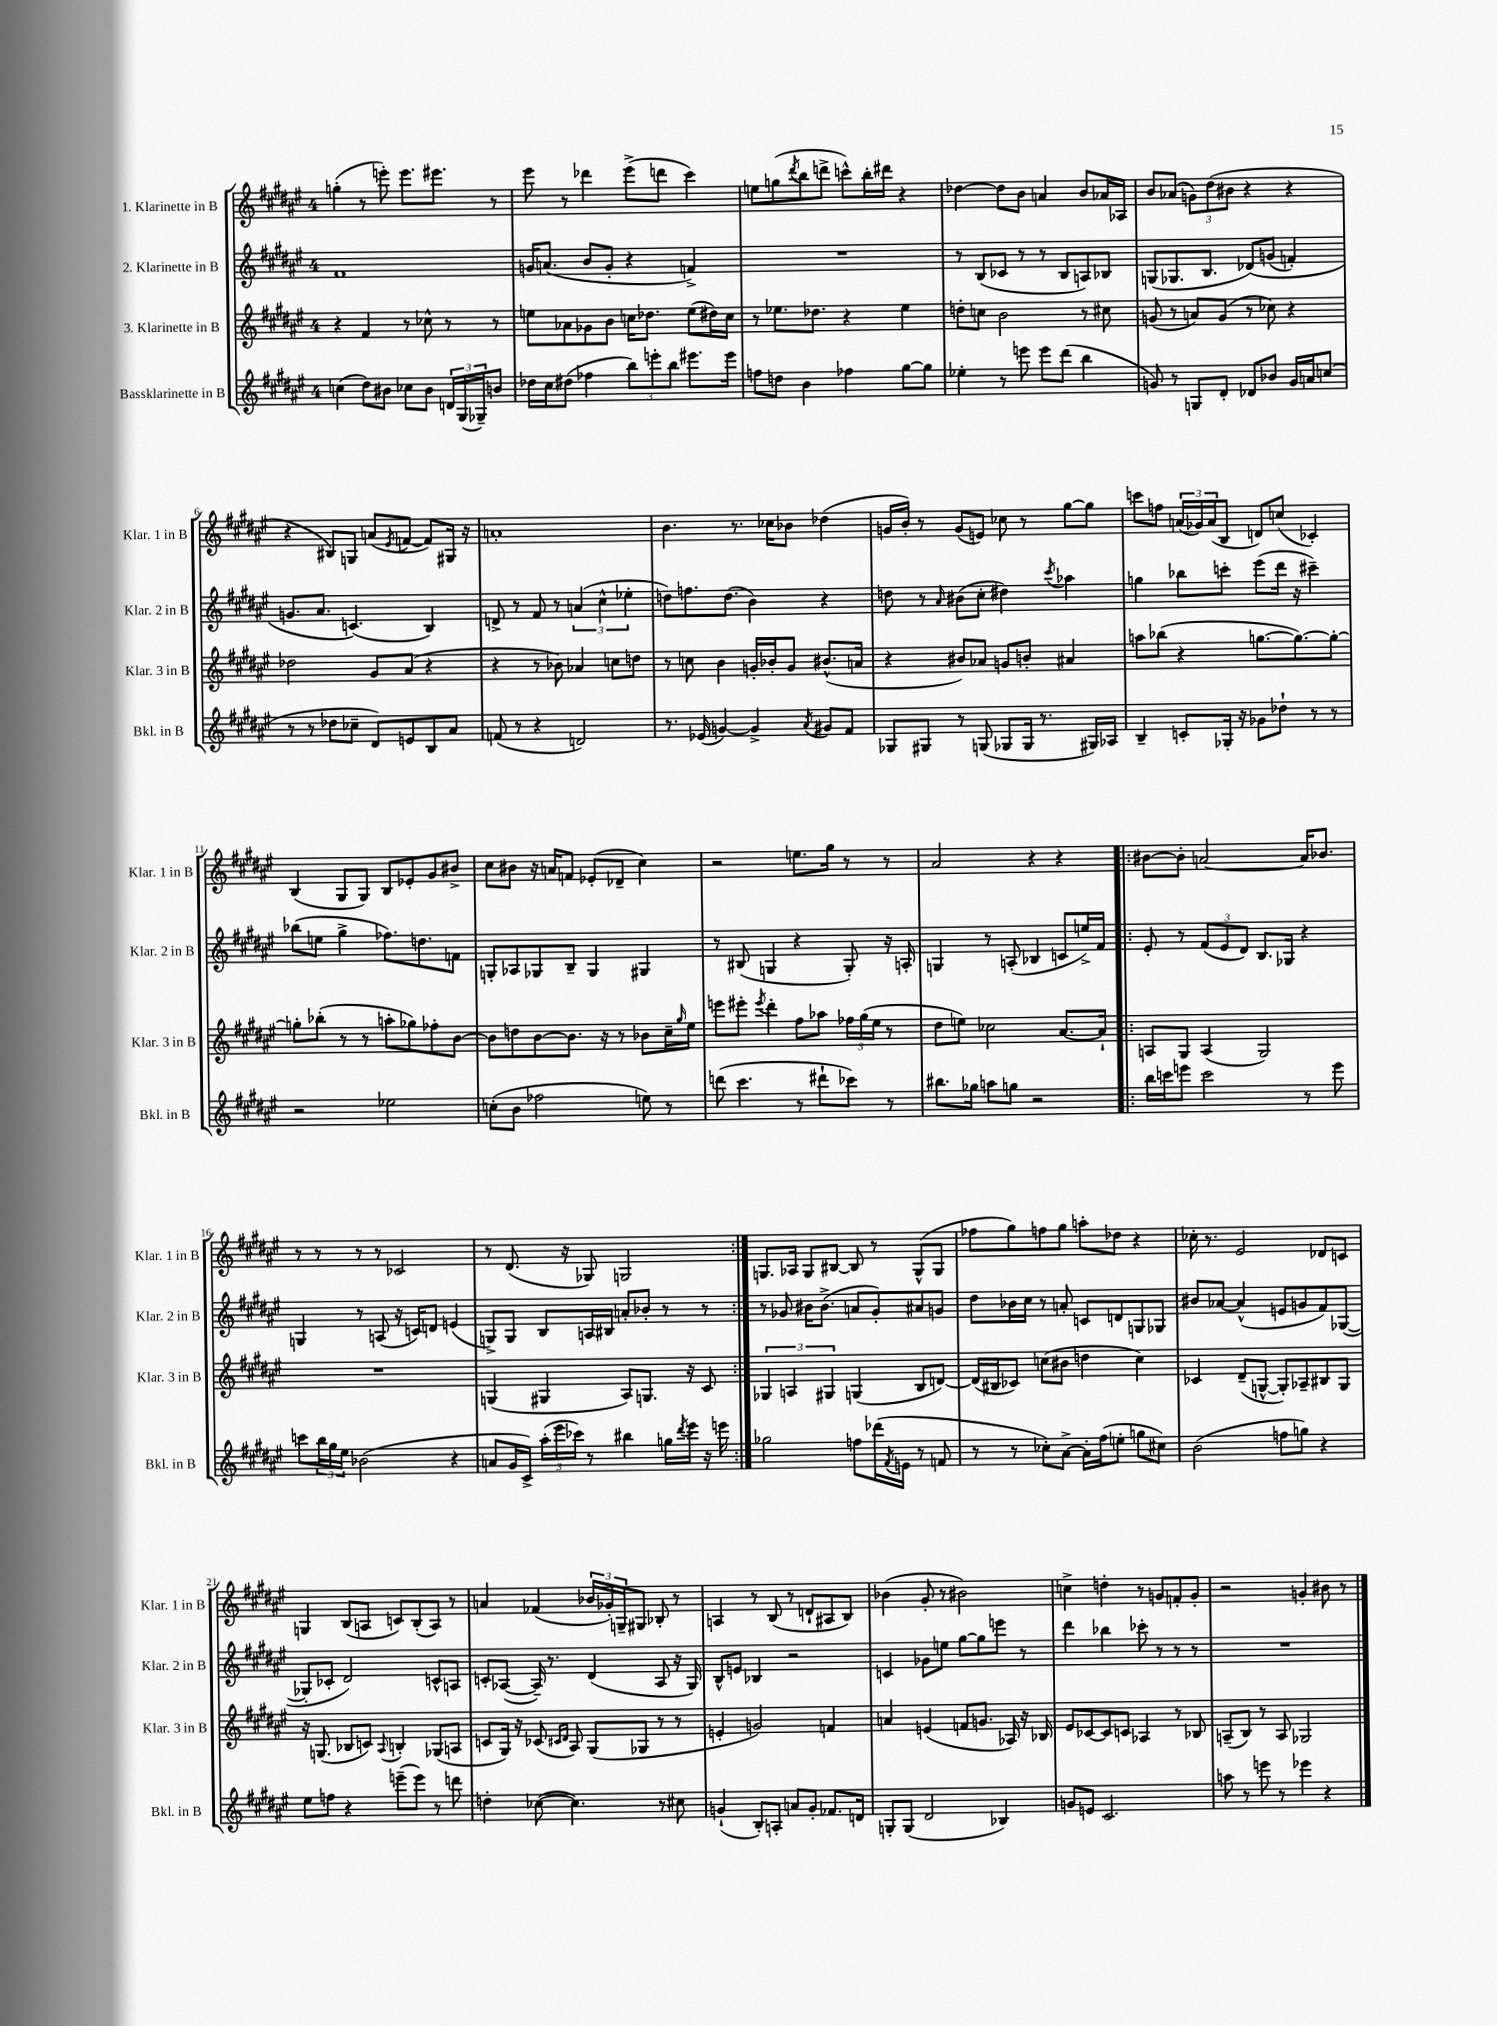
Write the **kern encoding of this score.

**kern	**kern	**kern	**kern
*staff4	*staff3	*staff2	*staff1
*clefG2	*clefG2	*clefG2	*clefG2
*k[f#c#g#d#a#e#]	*k[f#c#g#d#a#e#]	*k[f#c#g#d#a#e#]	*k[f#c#g#d#a#e#]
*M4/4	*M4/4	*M4/4	*M4/4
(4cc\	4r	1f#	(4gg'\
8dd#\L)	4f#/	.	8r
8b#\J	.	.	8eee'\)
8cc-\L	8r	.	8.eee\L
8b#\J	8cc-^^\	.	.
.	.	.	8.eee#\J
24d/LL	8r	.	.
(24G#/	.	.	.
24G-~/J)	.	.	.
8b/J	8r	.	8r
=	=	=	=
16dd-\LL	8ee\L	16g/LK	8eee#\
16cc#\J	.	(8.a/J	.
(8dd#\J	8a-\	.	8r
4ff-\	8g-\	8b/L	4ddd-\
.	8b\J	8g'/J	.
12bb\L)	16cc\LK	4r	(8eee#^\L
.	8.dd-\J	.	.
12eee'\	.	.	.
.	.	.	8ddd\J
12bb\J	.	.	.
8.eee#\L	(8ee\L	4f^/)	4ccc#\)
.	16dd#\L)	.	.
16eee#\Jk	16cc\JJ	.	.
=	=	=	=
8ff\L	8r	1r	8ee\L
8dd\J	8.ee-\L	.	(8gg\
.	.	.	8qddd#/
4b\	.	.	8bb\
.	8.dd-\J	.	.
.	.	.	8ddd^\J
4ff-\	4r	.	8ccc^^\L)
.	.	.	16bb'\L
.	.	.	16ddd#\JJ
[8gg#\L	4ee-\	.	4r
8gg#\]J	.	.	.
=	=	=	=
4ee-'\	8dd'\L	8r	[4dd-\
.	8cc\J	(8B/L	.
8r	2b\	8c-/J	8dd-\]L
8eee\	.	8r	8b\J
8eee\L	.	8r	4a/
(8ddd#\J	.	8B/L	.
4bb\	8r	8A/)	8b/L
.	8cc#\	8B-/J	16a-/L
.	.	.	16A-/JJ
=	=	=	=
8g/)	(8g/	(8G/L	8b/L
8r	8r	8.G-/	(8a-/J
8G/L	8a/L)	.	12g\L)
.	.	8.B/J	.
.	.	.	(12dd#\
8d#'/J	(8g/J	.	.
.	.	.	12b#\J
8d-/L	8r	&(8d-/L)	4r
8b-/J	8cc-\)	(8g/J	.
16g/LL	4r	4f'/)	4r
16a/J	.	.	.
(8cc/J	.	.	.
=	=	=	=
8r	2dd-\	8.g/L	4r
8r	.	.	.
.	.	8.a#/J	.
8dd-\L	.	.	8B#/L)
8cc-~\J	.	(4.c/&)	8G/J
8d#/L)	8g#/L	.	(8a/L
.	.	.	8qe#/
8e/	(8a#/J	.	[8f/J
8B/	4r	4B/)	8f/]L)
8a#/J	.	.	16G#/Jk
.	.	.	16r
=	=	=	=
(8f/	4r	8d^/	1a'
8r	.	8r	.
4r	8r	8f#/	.
.	8b-\)	8r	.
2d/)	4a-/	(6a/	.
.	.	6cc#^^\	.
.	8cc\L	.	.
.	.	6ee-'\	.
.	8dd\J	.	.
=	=	=	=
8.r	8r	8dd\L)	4.b\
.	8cc\	8.ff\	.
(16e-/	.	.	.
[4g/)	4b\	.	.
.	.	(8.dd\J	.
.	.	.	8.r
4g^/]	16g'/LL	4b\)	.
.	16b-'/J	.	16cc-\LK
.	8g/J	.	8b-\J
8qa#/	.	.	.
8g#/L	(8.b#^^/L	4r	(4dd-\
8f#/J	.	.	.
.	16a/Jk	.	.
=	=	=	=
8G-/L	4r	8dd\	16g/LL
.	.	.	16b'/JJ)
8G#/J	.	8r	8r
.	.	16qqa#/	.
8r	8b#/L)	(8b#\L	(8g/L
(8G/	8a-/J	8cc#'\J	8e/J)
8G-/L	8g/L	4dd#\)	8cc-\
16G-/Jk	8b'/J	.	8r
8.r	.	.	.
.	.	8qccc#/	.
.	4a#/	4aa-\	[8gg#\L
16G#/LL)	.	.	8gg#\]J
16A-/JJ	.	.	.
=	=	=	=
4B~/	8aa\L	4gg\	8ccc\L
.	(8bb-\J	.	8ff\J
8c'/L	4r	8bb-\L	(24a/LL
.	.	.	24g-/)
.	.	.	(24a/J
16G-'/Jk	.	8ccc'\J	8B/J
16r	.	.	.
8g-\L	[8.gg\L	(8eee#\L	8d/L)
8dd-`\J	.	16ddd#\Jk	(8cc/J
.	8.gg\_)	16r	.
8r	.	4ccc#~\)	4c-'/)
8r	8gg'\_J	.	.
=	=	=	=
2r	8gg'\]L	(8bb-\L	(4B/
.	(8bb-'\J	8ee\J	.
.	8r	4gg#^\	8G#/L
.	8r	.	8G#/J)
2ee-\	8aa'\L	8.ff-\L)	8B/L
.	8gg-\)	.	8e-'/
.	.	8.dd\	.
.	8ff-'\	.	8g#/
.	[8b\J	8f\J	8b#^/J
=	=	=	=
(8cc'\L	8b\]L	8G'/L	8cc#\L
8b\J	8dd\	8A-/	8b#\J
2ff-\	[8b\	8G-/	16r
.	.	.	16a/LK
.	8.b\]J	8B~/J	8f/J
.	.	4G-/	(8e-'/L
.	16r	.	.
.	8r	.	8d-~/J
8ee\)	8b-\L	4G#/	4cc#\)
8r	16cc#~\L	.	.
.	16qqgg#/	.	.
.	16ee#\JJ	.	.
=	=	=	=
(8ddd\	8eee\L	8r	2r
4.ccc#\	8eee#'\J	(8B#/	.
.	8qeee#/	.	.
.	4ddd#'\	4G/	.
8r	8ff#\L	4r	8.ee\L
8ddd#`\L	8aa-\J	.	.
.	.	.	16gg#\Jk
8ccc-\J)	24ff-\LL	8G'/)	8r
.	(24gg#\	.	.
.	24ee#\JJ	.	.
8r	8r	16r	8r
.	.	16A'/	.
=	=	=	=
8.bb#\L	8dd#\L	4G/	2a#/
.	8ee\J)	.	.
16gg-\Jk	.	.	.
8aa\L	2cc-\	8r	.
8gg\J	.	(8A'/	.
2r	.	4B-/	4r
.	[8.a#/L	8c/L	4r
.	.	16ee^/L)	.
.	16a#`/]Jk	16f#/JJ	.
=!|:	=!|:	=!|:	=!|:
16bb\LL	8A/L	8e#'/	[8b#\L
16ccc\J	.	.	.
8eee\J	8G#/J	8r	8b#'\]J
2ccc\	(4A/	(12f#/L	[2a/
.	.	12e#/	.
.	.	12d#/J)	.
.	2G#/)	8.B/L	.
.	.	16G-/Jk	.
8r	.	4r	16a/]LK
.	.	.	8.b-/J
8eee\	.	.	.
=	=	=	=
8ccc\L	1r	4G/	8r
24bb\L	.	.	8r
24gg#\	.	.	.
24ee#\JJ	.	.	.
(2b-\	.	8r	8r
.	.	(8A/	8r
.	.	16r	2c-/
.	.	16c/LK)	.
.	.	8d/J	.
4r	.	(4e/	.
=	=	=	=
8a/L	(4G/	8G^/L)	8r
16g#/L	.	8G/J	(8.d#/
16c#^/JJ)	.	.	.
(24aa#'\LL	4G#/	8B/L	.
24eee#\	.	.	.
.	.	.	16r
24ccc-\JJ)	.	.	.
8r	.	16A/L	8G-/)
.	.	16B#/JJ	.
4bb#\	8A#/L)	8a'/L	2G/
.	8.G/J	8b-'/J	.
16gg\LL	.	8r	.
8qddd#/	.	.	.
16eee#\JJ	16r	.	.
16r	8c#/	8r	.
16eee\	.	.	.
=:|!	=:|!	=:|!	=:|!
2gg-\	6G-/	8r	8.G/L
.	.	8g-/	.
.	6A/	.	.
.	.	.	16A-/Jk
.	.	16b#\LK	8G/L
.	.	(8.b#^\J	.
.	6G#/	.	.
.	.	.	[8B#/J
8ff\L	(4G/	8a/L	8B#/]
(16ddd-\L	.	8g-'/)	8r
8qf#/	.	.	.
16e\JJ	.	.	.
8r	8B/L	8a#/	(8G^^/L
8f/	[8d/J)	8g/J	8G/J
=	=	=	=
8r	(16d/]LL	8dd#\L	8ff-\L
.	16B#/J	.	.
8r	8c-/J)	16b-\L	8gg#\)
.	.	16cc#\JJ	.
8cc-'\L)	(8cc\L	8r	8ff\
[8a#^\J	8b#\J	8a'/	8gg#\J
16a#'\]LL	4dd\	8c/L	8aa'\L
(16ff#\J	.	.	.
8ee'\J	.	8d/	8dd-\J
8gg\L	4cc\)	8G/	4r
8cc#\J)	.	8G-/J	.
=	=	=	=
(2b\	4c-/	8b#/L	16cc-'\
.	.	.	8.r
.	.	[8a-/J	.
.	(8d#~/L	(4a-^^/]	2e#/
.	[8G^^/J	.	.
8ff\L	8G'/]L)	8e/L	.
8gg\J)	8A-~/	8g/	.
4r	8B#/	8f#/)	8d-/L
.	8G/J	([8G-/J	8c/J
=	=	=	=
8ee#\L	16r	8G-'/]L	4G/
.	(8.G/	.	.
8ff\J	.	8c-'/J	.
4r	8B-/L	2d#/)	(8B/L
.	8c/J)	.	8A/J
.	8qqA#/	.	.
(8eee~\L	4B'/	.	8c/L)
8eee\J)	.	.	(8B'/
8r	(8G-/L	8c^^/L	8A/J)
8ddd\	8A/J	8A/J	8r
=	=	=	=
4dd'\	8c/L	8c'/L	4a/
.	16G#/Jk)	([8A-/J	.
.	16r	.	.
([8cc-\	(8c-/	16A-~/])	(4f-/
.	.	8.r	.
.	16qqc#/LL	.	.
.	16qqd#/JJ	.	.
4.cc-\])	8A#/)	.	.
.	(8G#/L	(4d#/	24b-/LL
.	.	.	24g-'/)
.	.	.	24G~/J
.	8G-/J	.	8G#/J
8r	8r	8A-/	8B-'/
8cc#\	8r	16r	8r
.	.	16G#/)	.
=	=	=	=
(4g`/	4e'/	8B^^/L	4A/
.	.	8e/J	.
8B'/L)	2g/)	4B-/	8r
8A'/J	.	.	(8B/
8a/L	.	2r	8r
8g'/J	.	.	8d`/L
8.f-/L	4f/	.	8A#/
.	.	.	8B/J)
16d/Jk	.	.	.
=	=	=	=
8G'/L	4a/	4c/	(4b-\
(8G/J	.	.	.
2d#/	(4e/	8g-\L	8g#'/
.	.	8ee\J	8r
.	8f/L	[8gg#\L	2b#\)
.	8.g/J	8gg#\]	.
4B-/)	.	8eee\J	.
.	16A-/)	.	.
.	16r	8r	.
.	16B-/	.	.
=	=	=	=
8g/L	8e#/L	4ddd#\	4cc^\
8e/J	[8c-/	.	.
2.c#/	8c-/]	4bb-\	4dd'\
.	8c/J	.	.
.	4A-/	8ccc-'\	8r
.	.	8r	8g/L
.	8r	8r	8f'/
.	8B-/	8r	8g'/J
=	=	=	=
8aa\	(8A~/L	1r	2r
8r	8B/J)	.	.
8eee\	8r	.	.
8r	8A/	.	.
4eee-\	2G-/	.	4g'/
4r	.	.	8b#\
.	.	.	8r
==	==	==	==
*-	*-	*-	*-
